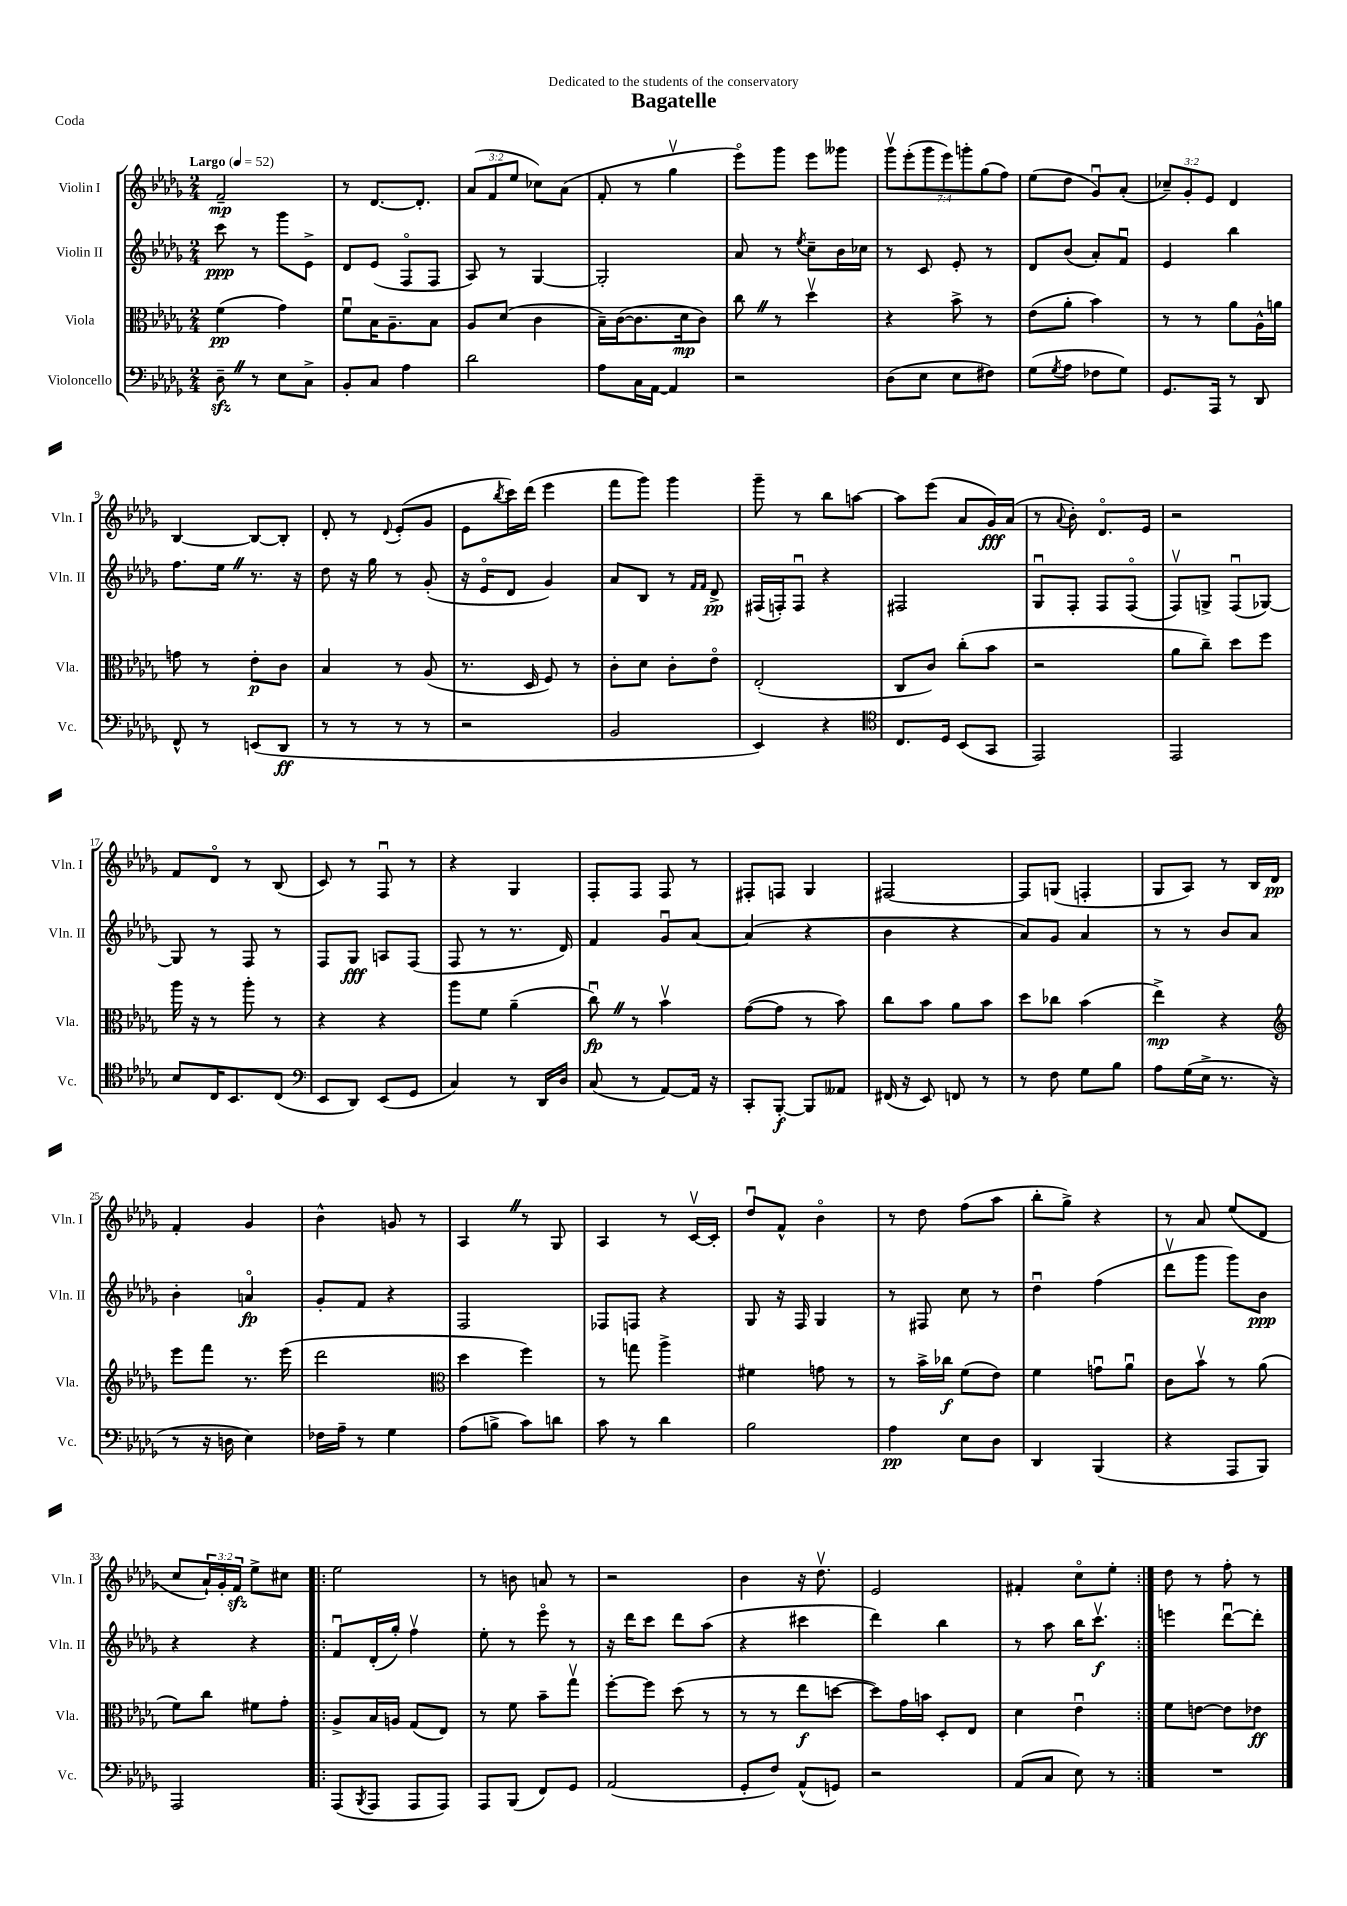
\header { title = "Bagatelle" dedication = "Dedicated to the students of the conservatory" piece = "Coda" }
<<
\new StaffGroup <<
\new Staff = "s0" \with { instrumentName = "Violin I" shortInstrumentName = "Vln. I" } {
    \clef treble \key des \major \numericTimeSignature \time 2/4 \override Staff.TupletNumber.text = #tuplet-number::calc-fraction-text \tempo "Largo" 4 = 52
    f'2--\mp |
    r8 des'8.~ des'8.-. |
    \tuplet 3/2 { aes'8( f'8 ees''8 } ces''8) aes'8( |
    f'8-. r8 ges''4\upbow |
    ees'''8\flageolet) ges'''8 ees'''8 geses'''8 |
    \tuplet 7/4 { ges'''8\upbow ees'''8-.( ges'''8 ees'''8) g'''8-. ges''8( f''8) } |
    ees''8( des''8 ges'8\downbow) aes'8-.( |
    \tuplet 3/2 { ces''8--) ges'8-. ees'8 } des'4 |
    bes4~ bes8~ bes8-. |
    des'8-. r8 \appoggiatura { des'8 } ees'8-.( ges'8 |
    ees'8 \acciaccatura { bes''8 } c'''16) des'''16( ees'''4 |
    f'''8 ges'''8) ges'''4 |
    ges'''8-- r8 bes''8 a''8~ |
    a''8 ees'''8( aes'8 ges'16\fff) aes'16( |
    r8 \appoggiatura { aes'8 } bes'8-.) des'8.\flageolet ees'16 |
    r2 |
    f'8 des'8\flageolet r8 bes8( |
    c'8) r8 f8\downbow r8 |
    r4 ges4 |
    f8-. f8 f8 r8 |
    fis8-. f8 ges4 |
    fis2~ |
    fis8 g8( f4-. |
    ges8 aes8) r8 bes16 des'16\pp |
    f'4-. ges'4 |
    bes'4-^ g'8 r8 |
    aes4 \once \override BreathingSign.text = \markup { \musicglyph "scripts.caesura.straight" } \breathe r8 ges8 |
    aes4 r8 c'16~\upbow c'16-. |
    des''8\downbow f'8-^ bes'4\flageolet |
    r8 des''8 f''8( aes''8 |
    bes''8-. ges''8->) r4 |
    r8 aes'8 ees''8( des'8 |
    c''8 \tuplet 3/2 { aes'16-!) ges'16-. f'16\sfz } ees''8-> cis''8 |
    \repeat volta 2 { ees''2 |
    r8 b'8 a'8 r8 |
    r2 |
    bes'4 r16 des''8.\upbow |
    ees'2 |
    fis'4-. c''8\flageolet ees''8-. | }
    des''8 r8 f''8-. r8 \bar "|." |
}
\new Staff = "s1" \with { instrumentName = "Violin II" shortInstrumentName = "Vln. II" } {
    \clef treble \key des \major \numericTimeSignature \time 2/4
    c'''8\ppp r8 ges'''8 ees'8-> |
    des'8 ees'8( f8\flageolet f8 |
    aes8) r8 ges4~ |
    ges2-. |
    aes'8 r8 \acciaccatura { ees''8 } c''8-- bes'16 ces''16 |
    r8 c'8 ees'8-. r8 |
    des'8 bes'8( aes'8-.) f'8\downbow |
    ees'4 bes''4 |
    f''8. ees''16 \once \override BreathingSign.text = \markup { \musicglyph "scripts.caesura.straight" } \breathe r8. r16 |
    des''8 r16 ges''16 r8 ges'8-.( |
    r16 ees'16\flageolet des'8 ges'4) |
    aes'8 bes8 r8 \grace { f'16 f'16 } des'8->\pp |
    fis16( f16-.) f8\downbow r4 |
    fis2 |
    ges8\downbow f8-. f8 f8\flageolet( |
    f8\upbow) g8-> f8\downbow( ges8~) |
    ges8 r8 f8 r8 |
    f8 ges8\fff a8 f8( |
    f8 r8 r8. des'16) |
    f'4 ges'8\downbow aes'8~ |
    aes'4( r4 |
    bes'4 r4 |
    aes'8) ges'8 aes'4 |
    r8 r8 bes'8 aes'8 |
    bes'4-. a'4\flageolet\fp |
    ges'8-. f'8 r4 |
    f2 |
    fes8 f8 r4 |
    ges8 r16 f16 ges4 |
    r8 fis8 c''8 r8 |
    des''4\downbow f''4( |
    des'''8\upbow ges'''8 ges'''8) bes'8\ppp |
    r4 r4 |
    \repeat volta 2 { f'8\downbow des'16-.( ges''16-.) f''4\upbow |
    ees''8-. r8 ees'''8\flageolet r8 |
    r16 des'''16 c'''8 des'''8 aes''8( |
    r4 cis'''4 |
    des'''4) bes''4 |
    r8 aes''8 bes''16 c'''8.\upbow\f | }
    e'''4 des'''8~\downbow des'''8-. \bar "|." |
}
\new Staff = "s2" \with { instrumentName = "Viola" shortInstrumentName = "Vla." } {
    \clef alto \key des \major \numericTimeSignature \time 2/4
    f'4\pp( ges'4) |
    f'8\downbow bes16 aes8.-- bes8 |
    aes8 des'8( c'4 |
    bes16--) c'16~( c'8. des'16\mp c'8) |
    c''8 \once \override BreathingSign.text = \markup { \musicglyph "scripts.caesura.straight" } \breathe r8 des''4\upbow |
    r4 bes'8-> r8 |
    ees'8( aes'8-. bes'4) |
    r8 r8 aes'8 aes16-^ a'16 |
    g'8 r8 ees'8-.\p c'8 |
    bes4 r8 aes8( |
    r8. des16 f8) r8 |
    c'8-. des'8 c'8-. ees'8\flageolet |
    ees2-.( |
    c8 c'8) c''8-.( bes'8 |
    r2 |
    aes'8 c''8--) des''8 f''8 |
    aes''16 r16 r8 aes''8-. r8 |
    r4 r4 |
    aes''8 f'8 aes'4--( |
    c''8\downbow\fp) \once \override BreathingSign.text = \markup { \musicglyph "scripts.caesura.straight" } \breathe r8 bes'4\upbow |
    ges'8~( ges'8 r8 bes'8) |
    c''8 bes'8 aes'8 bes'8 |
    des''8 ces''8 bes'4( |
    ees''4->\mp) r4 |
    \clef treble ees'''8 f'''8 r8. ees'''16( |
    des'''2 |
    \clef alto des''4 f''4) |
    r8 g''8 aes''4-> |
    fis'4 g'8 r8 |
    r8 bes'16-> ces''16\f f'8( ees'8) |
    f'4 g'8\downbow aes'8\downbow |
    c'8 bes'8\upbow r8 aes'8( |
    f'8) c''8 fis'8 ges'8-. |
    \repeat volta 2 { aes8-> bes16 a16 ges8( ees8) |
    r8 f'8 bes'8-- ges''8\upbow |
    f''8~-. f''8 des''8( r8 |
    r8 r8 ees''8\f d''8~ |
    d''8) ges'16 b'16 des8-. ees8 |
    des'4 ees'4\downbow | }
    f'8 e'8~ e'8 ees'8\ff \bar "|." |
}
\new Staff = "s3" \with { instrumentName = "Violoncello" shortInstrumentName = "Vc." } {
    \clef bass \key des \major \numericTimeSignature \time 2/4
    des8--\sfz \once \override BreathingSign.text = \markup { \musicglyph "scripts.caesura.straight" } \breathe r8 ees8 c8-> |
    bes,8-. c8 aes4 |
    des'2 |
    aes8 c16 aes,16~ aes,4 |
    r2 |
    des8( ees8 ees8 fis8) |
    ges8( \acciaccatura { ges8 } aes8 fes8 ges8) |
    ges,8. aes,,16 r8 des,8 |
    f,8-^ r8 e,8( des,8\ff |
    r8 r8 r8 r8 |
    r2 |
    bes,2 |
    ees,4) r4 |
    \clef tenor c8. des16 bes,8( ges,8 |
    ees,2) |
    ees,2 |
    bes8 c16 bes,8. c8( |
    \clef bass ees,8 des,8) ees,8( ges,8 |
    c4) r8 des,16 des16 |
    c8( r8 aes,8~) aes,16 r16 |
    c,8-. bes,,8~-.\f bes,,8 aeses,8 |
    fis,16( r16 ees,8) f,8 r8 |
    r8 f8 ges8 bes8 |
    aes8 ges16( ees16-> r8. r16 |
    r8 r16 d16 ees4) |
    fes16 aes16-- r8 ges4 |
    aes8( b8-> c'8) d'8 |
    c'8 r8 des'4 |
    bes2 |
    aes4\pp ees8 des8 |
    des,4 bes,,4( |
    r4 aes,,8 bes,,8) |
    aes,,2 |
    \repeat volta 2 { aes,,8( \acciaccatura { bes,,8 } aes,,8 aes,,8 aes,,8) |
    aes,,8 bes,,8( f,8) ges,8 |
    aes,2( |
    ges,8-. f8) aes,8-^( g,8) |
    r2 |
    aes,8( c8 ees8) r8 | }
    R2 \bar "|." |
}
>>
>>
